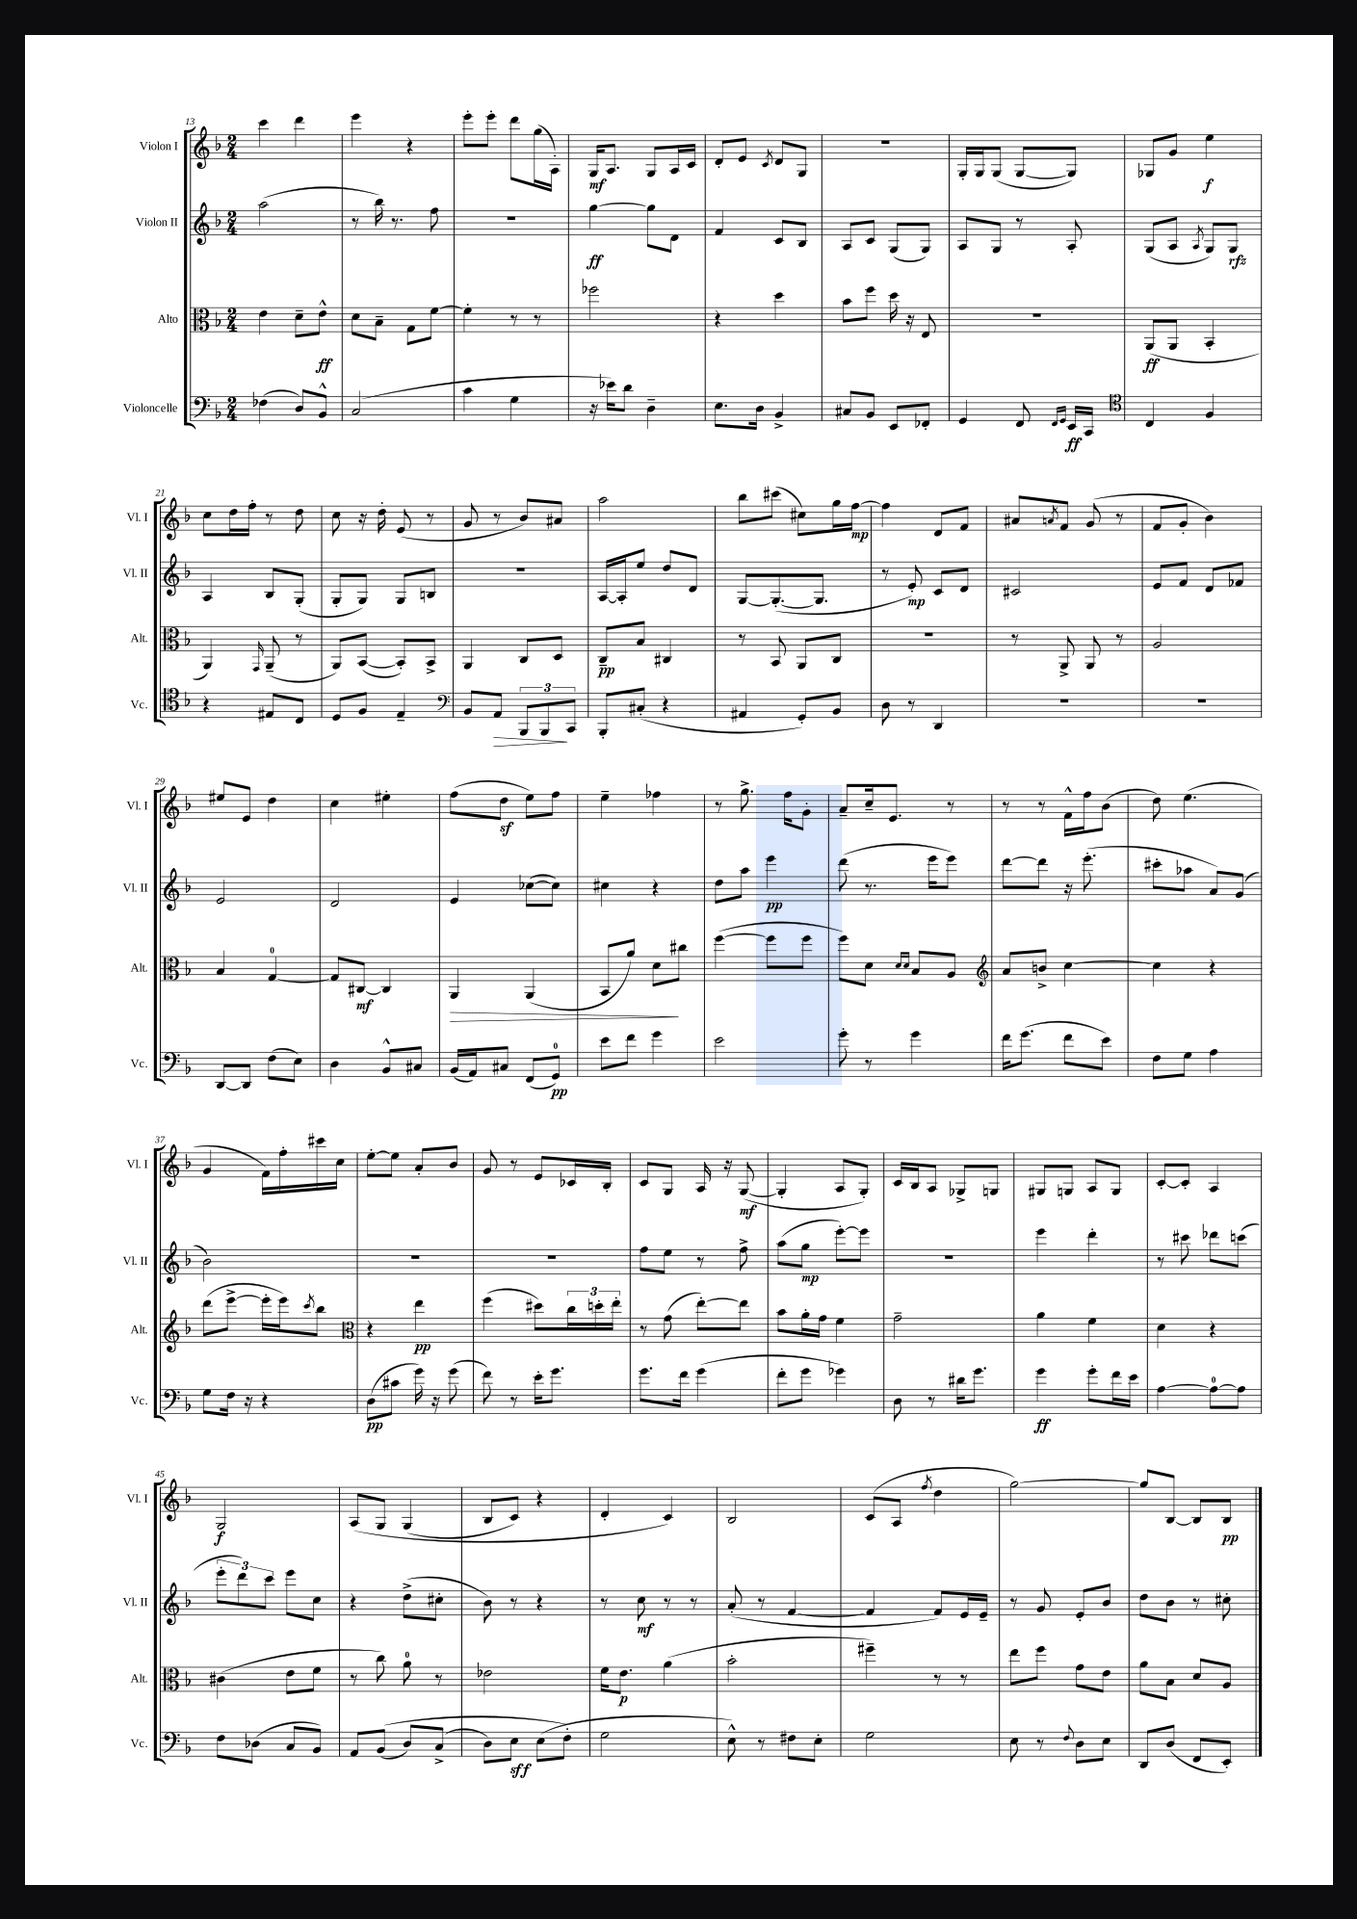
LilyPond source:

<<
\new StaffGroup <<
\new Staff = "s0" \with { instrumentName = "Violon I" shortInstrumentName = "Vl. I" } {
    \clef treble \key f \major \numericTimeSignature \time 2/4
    c'''4 d'''4 |
    e'''4 r4 |
    e'''8-. e'''8-. d'''8 g''16( a16-.) |
    g16\mf a8. g8 a16 c'16 |
    d'8-. e'8 \acciaccatura { c'8 } d'8 g8 |
    R2 |
    g16-. g16 g8( g8~ g8) |
    ges8 g'8 e''4\f |
    c''8 d''16 f''16-. r8 d''8 |
    c''8 r16 d''16-. e'8( r8 |
    g'8 r8 bes'8) ais'8 |
    a''2 |
    bes''8 cis'''8( cis''8) g''16 f''16~\mp |
    f''4 d'8 f'8 |
    ais'8 \acciaccatura { a'8 } f'8 g'8( r8 |
    f'8 g'8-. bes'4) |
    eis''8 e'8 d''4 |
    c''4 eis''4-. |
    f''8( d''8\sf e''8) f''8 |
    e''4-- fes''4 |
    r8 g''8.-> f''16 g'8-. |
    a'8-- c''16-- e'8. r8 |
    r8 r8 f'16-^ f''16 bes'8( |
    d''8) e''4.( |
    g'4 f'16) f''16-. cis'''16 c''16 |
    e''8~-. e''8 a'8-. bes'8 |
    g'8 r8 e'8 ces'16 bes16-. |
    c'8 g8 a16 r16 g8~\mf( |
    g4-. a8 g8-.) |
    c'16 bes16 a8 ges8-> g8 |
    gis8 g8 a8 g8 |
    c'8~-. c'8-. a4 |
    g2\f |
    a8\( g8 g4( |
    bes8 c'8) r4 |
    d'4-. c'4\) |
    bes2 |
    c'8( a8 \acciaccatura { f''8 } d''4 |
    g''2~) |
    g''8 bes8~ bes8 bes8\pp \bar "|." |
}
\new Staff = "s1" \with { instrumentName = "Violon II" shortInstrumentName = "Vl. II" } {
    \clef treble \key f \major \numericTimeSignature \time 2/4
    a''2( |
    r8 bes''16) r8. f''8 |
    R2 |
    g''4~\ff g''8 d'8 |
    f'4 c'8 bes8 |
    a8 c'8 g8( g8) |
    a8 g8 r8 a8-. |
    g8( a8 \acciaccatura { a8 } g8) g8\rfz |
    a4 bes8 g8-.( |
    g8-. g8) g8 b8 |
    R2 |
    a16~ a16-. e''8 d''8 d'8 |
    g8~ g8.~-.( g8. |
    r8 e'8-.\mp) c'8 d'8 |
    cis'2 |
    e'8 f'8 d'8 fes'8 |
    e'2 |
    d'2 |
    e'4 ces''8~( ces''8) |
    cis''4 r4 |
    d''8 a''8 e'''4\pp |
    d'''8( r8. e'''16 e'''8) |
    d'''8~ d'''8 r16 e'''8.-.( |
    cis'''8-. aes''8 a'8) g'8( |
    bes'2) |
    R2 |
    R2 |
    f''8 e''8 r8 f''8-> |
    a''8( g''8\mp e'''8~-.) e'''8 |
    r2 |
    e'''4 d'''4-. |
    r8 cis'''8 des'''8 c'''8( |
    \tuplet 3/2 { e'''8-. d'''8) c'''8 } e'''8 c''8 |
    r4 d''8->( cis''8-. |
    bes'8) r8 r4 |
    r8 c''8\mf r8 r8 |
    a'8-.( r8 f'4~ |
    f'4 f'8) e'16 e'16-- |
    r8 g'8 e'8-. bes'8 |
    d''8 bes'8 r8 cis''8-. \bar "|." |
}
\new Staff = "s2" \with { instrumentName = "Alto" shortInstrumentName = "Alt." } {
    \clef alto \key f \major \numericTimeSignature \time 2/4
    e'4 d'8-- e'8-^\ff |
    d'8 bes8-- g8 f'8~ |
    f'4-. r8 r8 |
    fes''2 |
    r4 d''4 |
    bes'8 f''8 d''16 r16 e8 |
    r2 |
    a,8\ff( a,8 bes,4-. |
    a,4) \grace { g,16 } a,8--( r8 |
    a,8) bes,8~( bes,8-.) bes,8-> |
    a,4 c8 d8 |
    c8--\pp bes8 cis4 |
    r8 bes,8 a,8 c8 |
    r2 |
    r8 a,8-> a,8 r8 |
    a2 |
    bes4 g4-0~ |
    g8 cis8~\mf cis4 |
    a,4\> a,4( |
    bes,8 a'8) d'8\! cis''8 |
    f''4~( f''8 f''8 |
    f''8) d'8 \grace { d'16 d'16 } bes8 a8 |
    \clef treble a'8 b'8-> c''4~ |
    c''4 r4 |
    d'''8( e'''8~-> e'''16-. e'''16) \acciaccatura { c'''8 } bes''8 |
    \clef alto r4 e''4\pp |
    f''4( dis''8) \tuplet 3/2 { c''16 d''16-. e''16-. } |
    r8 g'8( e''8~-.) e''8 |
    bes'8 a'16-. g'16 f'4 |
    g'2-- |
    a'4 f'4 |
    d'4 r4 |
    cis'4( e'8 f'8 |
    r8 c''8) a'8-0 r8 |
    ees'2 |
    f'16 e'8.\p a'4( |
    bes'2-. |
    fis''4--) r8 r8 |
    e''8 f''8 g'8 e'8 |
    a'8 bes8 d'8 a8 \bar "|." |
}
\new Staff = "s3" \with { instrumentName = "Violoncelle" shortInstrumentName = "Vc." } {
    \clef bass \key f \major \numericTimeSignature \time 2/4
    fes4( d8) bes,8-^ |
    c2( |
    c'4 g4 |
    r16 ees'16) d'8 d4-- |
    e8. d16 bes,4-> |
    cis8 bes,8 e,8 fes,8-. |
    g,4 f,8 \grace { f,16 g,16 } e,16\ff c,16 |
    \clef tenor c4 f4 |
    r4 eis8 c8 |
    d8 f8 e4-- |
    \clef bass bes,8 a,8\> \tuplet 3/2 { bes,,8 bes,,8\! c,8 } |
    bes,,8-. cis8-.( r4 |
    ais,4 g,8-.) bes,8 |
    d8 r8 d,4 |
    R2 |
    R2 |
    d,8~ d,8 f8( e8) |
    d4 bes,8-^ cis8 |
    bes,16( a,16) cis8 f,8( g,8-0\pp) |
    e'8 f'8 g'4 |
    e'2 |
    g'8-. r8 g'4 |
    f'16 g'8.( f'8 e'8) |
    f8 g8 a4 |
    g8 f16 r16 r4 |
    d8\pp( cis'8 g'16) r16 g'8( |
    f'8) r8 e'16-. g'8. |
    g'8. f'16 g'4( |
    f'8-. g'8 ges'4) |
    d8 r8 dis'16 g'8. |
    g'4\ff g'8-. f'16 e'16 |
    a4~ a8-0~ a8 |
    f8 des8( c8 bes,8) |
    a,8 bes,8(\( d8) c8->( |
    d8) e8\sff e8( f8-.\) |
    g2 |
    e8-^) r8 fis8 e8-. |
    g2 |
    e8 r8 \appoggiatura { f8 } d8 e8 |
    d,8 d8( f,8 e,8-.) \bar "|." |
}
>>
>>
\layout { \context { \Score currentBarNumber = #13 } }
